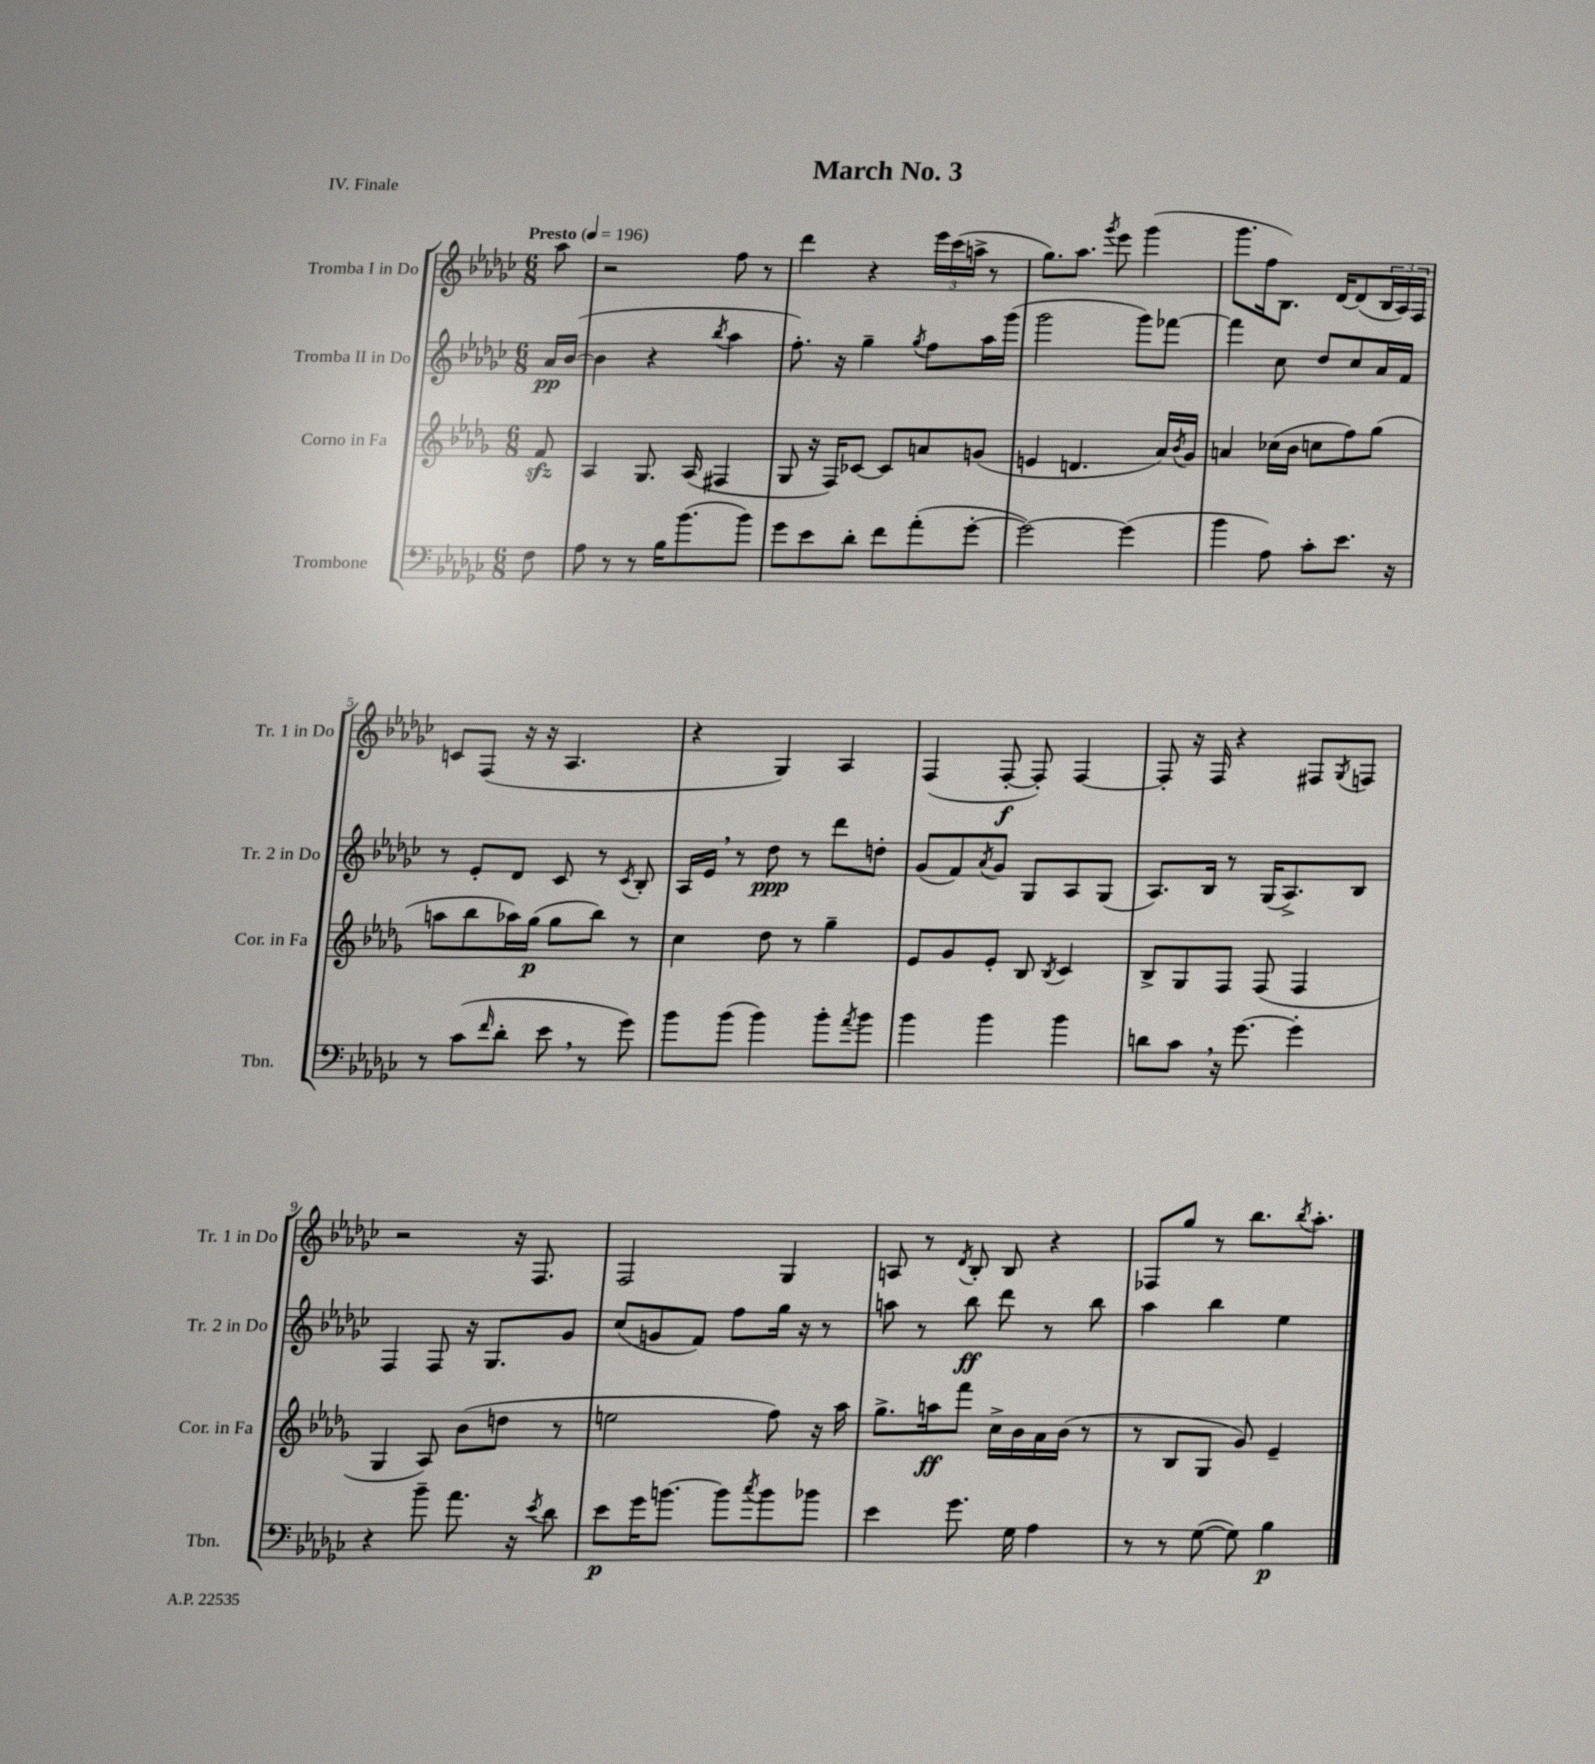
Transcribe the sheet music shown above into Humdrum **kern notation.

**kern	**kern	**kern	**kern
*staff4	*staff3	*staff2	*staff1
*clefF4	*clefG2	*clefG2	*clefG2
*k[b-e-a-d-g-c-]	*k[b-e-a-d-g-]	*k[b-e-a-d-g-c-]	*k[b-e-a-d-g-c-]
*M6/8	*M6/8	*M6/8	*M6/8
*MM196	*MM196	*MM196	*MM196
8F	8f	16a-	8aa-
.	.	([16b-	.
=	=	=	=
8A-	4A-	4b-]	2r
8r	.	.	.
8r	8.G-	4r	.
16B-	.	.	.
(8.b-	(16A-	.	.
.	.	8qbb-	.
.	4F#	4aa-	8ff
8b-)	.	.	8r
=	=	=	=
8g-	8G-	8.ff')	4ddd-
8e-	16r	.	.
.	16F)	16r	.
8d-'	[8c-	4gg-~	4r
8f	8c-]	.	.
.	.	8qgg-	.
(8a-'	8a	8ff	24eee-
.	.	.	(24ccc-
.	.	.	24aa^
[8g-'	(8g	16aa-	8r
.	.	(16ggg-	.
=	=	=	=
2g-_)	4e	2ggg-	8.gg-)
.	.	.	8.aa-
.	4.d	.	.
.	.	.	8qggg-
.	.	.	8eee-
(4g-]	.	8ggg-)	(4ggg-
.	16a-)	[8fff-	.
.	8qb-	.	.
.	16g-	.	.
=	=	=	=
4b-	4a	4fff-]	8.ggg-
.	.	.	16ff
8A-)	(16cc-	8cc-	8.B-)
.	16b-	.	.
8c-'	8cc	8dd-	.
.	.	.	[16d-
8.e-	8ff)	8cc-	(8d-]
.	(8gg-	16a-	24B-
.	.	.	24A-)
16r	.	16f	.
.	.	.	24F
=	=	=	=
8r	8aa	8r	8c
(8c-	8bb-	8e-'	(8F
16qqf	.	.	.
8d-'	16aa-)	8d-	16r
.	(16gg-	.	16r
8e-	8gg-	8c-	4.A-
8r	8bb-)	8r	.
.	.	8qc-	.
8g-)	8r	8B-'	.
=	=	=	=
8b-	4cc	16A-	4r
.	.	16e-	.
(8b-	.	8r	.
4b-)	8dd-	8dd-	4G-)
.	8r	8r	.
8b-'	4gg-~	8ddd-	4A-
8qa-	.	.	.
8b-	.	8dd'	.
=	=	=	=
4b-	8e-	(8g-	(4F
.	8g-	8f)	.
.	.	8qa-	.
4b-	8e-'	8g-	[8F'
.	8B-	8G-	8F'])
.	8qB-	.	.
4b-	4c	8A-	[4F
.	.	(8G-	.
=	=	=	=
8d	8B-^	8.A-)	8F']
8c-	8G-	.	16r
.	.	16B-	16F
16r	8F	8r	4r
[8.g-	.	.	.
.	(8F	(16G-	.
.	.	8.A-^)	.
4g-']	4F	.	8F#
.	.	.	8qG-
.	.	8B-	8F
=	=	=	=
4r	4G-	4F	2r
8b-~	8A-)	8F	.
8.a-	(8b-	16r	.
.	.	8.G-	.
.	8dd	.	16r
16r	.	.	8.F
8qe-	.	.	.
8d-	8r	8g-	.
=	=	=	=
8e-	2ee	(8cc-	2F
16g-	.	8g	.
[8.b	.	.	.
.	.	8f)	.
8b]	.	8ff	.
8qcc-	.	.	.
8b	8ff)	16gg-	4G-
.	.	16r	.
8b-	16r	8r	.
.	16aa-	.	.
=	=	=	=
4e-	8.gg-^	8aa	8A
.	.	8r	8r
.	16aa	.	.
.	.	.	8qd-
8.g-	8fff	8bb-	8B-'
.	16cc^	8ddd-	8B-
16G-	16b-	.	.
4A-	16a-	8r	4r
.	(16b-	.	.
.	8r	8bb-	.
=	=	=	=
8r	8r	4aa-	8F-
8r	8B-	.	8gg-
([8G-	8G-	4bb-	8r
8G-])	8g-)	.	8.bb-
4B-	4e-~	4ee-	.
.	.	.	8qbb-
.	.	.	8.aa-'
==	==	==	==
*-	*-	*-	*-
